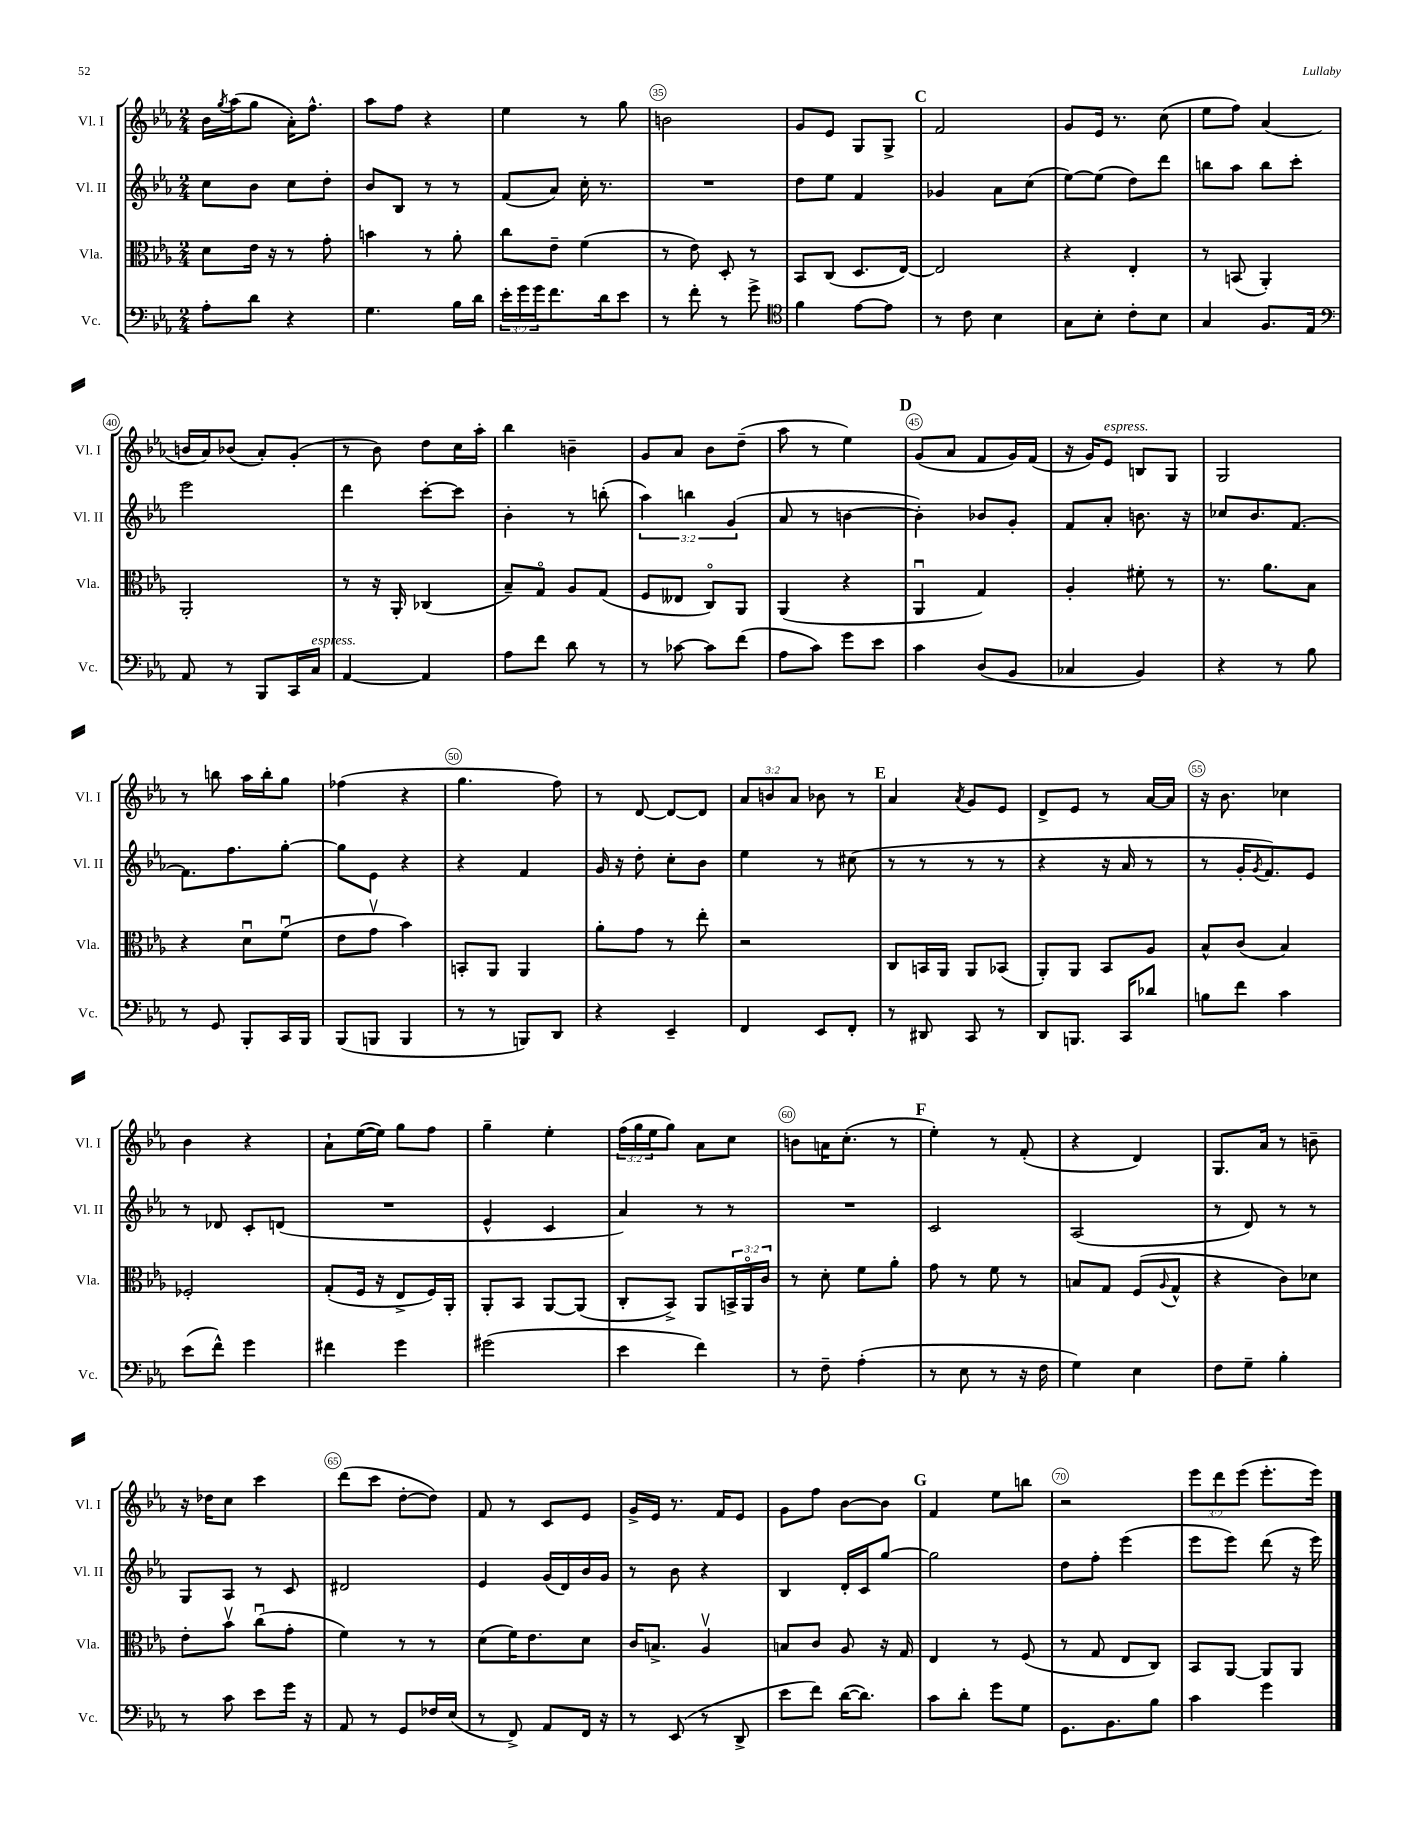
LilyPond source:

<<
\new StaffGroup <<
\new Staff = "s0" \with { instrumentName = "Vl. I" shortInstrumentName = "Vl. I" } {
    \clef treble \key ees \major \numericTimeSignature \time 2/4 \override Staff.TupletNumber.text = #tuplet-number::calc-fraction-text
    bes'16 \acciaccatura { g''8 } aes''16( g''8 aes'16-.) f''8.-^ |
    aes''8 f''8 r4 |
    ees''4 r8 g''8 |
    b'2 |
    g'8 ees'8 g8 g8-> |
    \mark \markup { \bold "C" } f'2 |
    g'8 ees'16 r8. c''8( |
    ees''8 f''8) aes'4( |
    b'16 aes'16) bes'8( aes'8-.) g'8-.( |
    r8 bes'8) d''8 c''16 aes''16-. |
    bes''4 b'4-- |
    g'8 aes'8 bes'8 d''8--( |
    aes''8 r8 ees''4) |
    \mark \markup { \bold "D" } g'8( aes'8 f'8 g'16) f'16( |
    r16 g'16) ees'8^\markup { \italic "espress." } b8 g8 |
    g2 |
    r8 b''8 aes''16 b''16-. g''8 |
    fes''4( r4 |
    g''4. f''8) |
    r8 d'8~ d'8~ d'8 |
    \tuplet 3/2 { aes'8 b'8 aes'8 } bes'8 r8 |
    \mark \markup { \bold "E" } aes'4 \acciaccatura { aes'8 } g'8 ees'8 |
    d'8-> ees'8 r8 aes'16~ aes'16 |
    r16 bes'8. ces''4 |
    bes'4 r4 |
    aes'8-! ees''16~( ees''16) g''8 f''8 |
    g''4-- ees''4-. |
    \tuplet 3/2 { f''16( g''16 ees''16 } g''8) aes'8 c''8 |
    b'8 a'16 c''8.-.( r8 |
    \mark \markup { \bold "F" } ees''4-.) r8 f'8-.( |
    r4 d'4) |
    g8. aes'16 r8 b'8-- |
    r16 des''16 c''8 c'''4 |
    d'''8( c'''8 d''8~-. d''8) |
    f'8 r8 c'8 ees'8 |
    g'16-> ees'16 r8. f'16 ees'8 |
    g'8 f''8 bes'8~ bes'8 |
    \mark \markup { \bold "G" } f'4 ees''8 b''8 |
    r2 |
    \tuplet 3/2 { ees'''8 d'''8 ees'''8( } ees'''8.-. ees'''16) \bar "|." |
}
\new Staff = "s1" \with { instrumentName = "Vl. II" shortInstrumentName = "Vl. II" } {
    \clef treble \key ees \major \numericTimeSignature \time 2/4 \override Staff.TupletNumber.text = #tuplet-number::calc-fraction-text
    c''8 bes'8 c''8 d''8-. |
    bes'8 bes8 r8 r8 |
    f'8( aes'8) c''16-. r8. |
    R2 |
    d''8 ees''8 f'4 |
    \mark \markup { \bold "C" } ges'4 aes'8 c''8( |
    ees''8~) ees''8( d''8) d'''8 |
    b''8 aes''8 b''8 c'''8-. |
    ees'''2 |
    d'''4 c'''8~-. c'''8 |
    bes'4-. r8 b''8-.( |
    \tuplet 3/2 { aes''4) b''4 g'4( } |
    aes'8 r8 b'4~ |
    \mark \markup { \bold "D" } b'4-.) bes'8 g'8-. |
    f'8 aes'8-. b'8. r16 |
    ces''8 bes'8. f'8.~ |
    f'8. f''8. g''8~-. |
    g''8 ees'8 r4 |
    r4 f'4 |
    g'16 r16 d''8-. c''8-. bes'8 |
    ees''4 r8 cis''8( |
    \mark \markup { \bold "E" } r8 r8 r8 r8 |
    r4 r16 aes'16 r8 |
    r8 g'16-. \acciaccatura { g'8 } f'8.) ees'8 |
    r8 des'8 c'8-. d'8( |
    R2 |
    ees'4-^ c'4 |
    aes'4) r8 r8 |
    R2 |
    \mark \markup { \bold "F" } c'2 |
    aes2( |
    r8 d'8) r8 r8 |
    g8 aes8 r8 c'8 |
    dis'2 |
    ees'4 g'16( d'16) bes'16 g'16 |
    r8 bes'8 r4 |
    bes4 d'16-. c'16 g''8~ |
    \mark \markup { \bold "G" } g''2 |
    d''8 f''8-. ees'''4( |
    ees'''8 ees'''8) d'''8( r16 ees'''16) \bar "|." |
}
\new Staff = "s2" \with { instrumentName = "Vla." shortInstrumentName = "Vla." } {
    \clef alto \key ees \major \numericTimeSignature \time 2/4 \override Staff.TupletNumber.text = #tuplet-number::calc-fraction-text
    d'8 ees'16 r16 r8 g'8-. |
    b'4 r8 aes'8-. |
    c''8 ees'8-- f'4( |
    r8 ees'8) d8-. r8 |
    bes,8 c8( d8. ees16~) |
    \mark \markup { \bold "C" } ees2 |
    r4 ees4-. |
    r8 b,8( aes,4-.) |
    aes,2-. |
    r8 r16 aes,16-. ces4( |
    bes8--) g8\flageolet aes8 g8( |
    f8 eeses8 c8\flageolet) aes,8 |
    aes,4( r4 |
    \mark \markup { \bold "D" } aes,4\downbow g4) |
    aes4-. fis'8-. r8 |
    r8. aes'8. bes8 |
    r4 d'8\downbow f'8\downbow( |
    ees'8 g'8\upbow bes'4) |
    b,8-. aes,8 aes,4 |
    aes'8-. g'8 r8 ees''8-. |
    r2 |
    \mark \markup { \bold "E" } c8 b,16 aes,16 aes,8 bes,8( |
    aes,8-.) aes,8 bes,8 aes8 |
    bes8-^ c'8( bes4) |
    fes2-. |
    g8-.( f16 r16 ees8-> f16) aes,16-. |
    aes,8-. bes,8 aes,8~ aes,8( |
    c8-. bes,8->) aes,8 \tuplet 3/2 { b,16-> aes,16\flageolet c'16 } |
    r8 d'8-. f'8 aes'8-. |
    \mark \markup { \bold "F" } g'8 r8 f'8 r8 |
    b8 g8 f8( \appoggiatura { aes8 } g8-^ |
    r4 c'8) des'8 |
    ees'8-. bes'8\upbow c''8\downbow( g'8-. |
    f'4) r8 r8 |
    d'8( f'16) ees'8. d'8 |
    c'16 b8.-> aes4\upbow |
    b8 c'8 aes8 r16 g16 |
    \mark \markup { \bold "G" } ees4 r8 f8( |
    r8 g8 ees8 c8) |
    bes,8 aes,8~ aes,8 aes,8 \bar "|." |
}
\new Staff = "s3" \with { instrumentName = "Vc." shortInstrumentName = "Vc." } {
    \clef bass \key ees \major \numericTimeSignature \time 2/4 \override Staff.TupletNumber.text = #tuplet-number::calc-fraction-text
    aes8-. d'8 r4 |
    g4. bes16 d'16 |
    \tuplet 3/2 { ees'16-. g'16 g'16 } f'8. d'16 ees'8 |
    r8 f'8-. r8 g'8-> |
    \clef tenor f'4 ees'8~ ees'8 |
    \mark \markup { \bold "C" } r8 c'8 bes4 |
    g8 bes8-. c'8-. bes8 |
    g4 f8. ees16 |
    \clef bass aes,8 r8 bes,,8 c,16 c16^\markup { \italic "espress." } |
    aes,4~ aes,4 |
    aes8 f'8 d'8 r8 |
    r8 ces'8~ ces'8 f'8( |
    aes8 c'8) g'8 ees'8 |
    \mark \markup { \bold "D" } c'4 d8( bes,8 |
    ces4 bes,4) |
    r4 r8 bes8 |
    r8 g,8 bes,,8-. c,16 bes,,16 |
    bes,,8( b,,8 b,,4 |
    r8 r8 b,,8) d,8 |
    r4 ees,4-- |
    f,4 ees,8 f,8-. |
    \mark \markup { \bold "E" } r8 dis,8 c,8 r8 |
    d,8 b,,8. c,16 des'8 |
    b8 f'8 c'4 |
    ees'8( f'8-^) g'4 |
    fis'4 g'4 |
    gis'2( |
    ees'4 f'4) |
    r8 f8-- aes4-.( |
    \mark \markup { \bold "F" } r8 ees8 r8 r16 f16 |
    g4) ees4 |
    f8 g8-- bes4-. |
    r8 c'8 ees'8 g'16 r16 |
    aes,8 r8 g,8 fes16 ees16( |
    r8 f,8->) aes,8 f,16 r16 |
    r8 ees,8( r8 d,8-> |
    ees'8 f'8) d'16~( d'8.) |
    \mark \markup { \bold "G" } c'8 d'8-. g'8 g8 |
    g,8. bes,8. bes8 |
    c'4 g'4 \bar "|." |
}
>>
>>
\layout { \context { \Score currentBarNumber = #32 \override BarNumber.break-visibility = ##(#f #t #t) barNumberVisibility = #(every-nth-bar-number-visible 5) \override BarNumber.stencil = #(make-stencil-circler 0.1 0.3 ly:text-interface::print) } }
